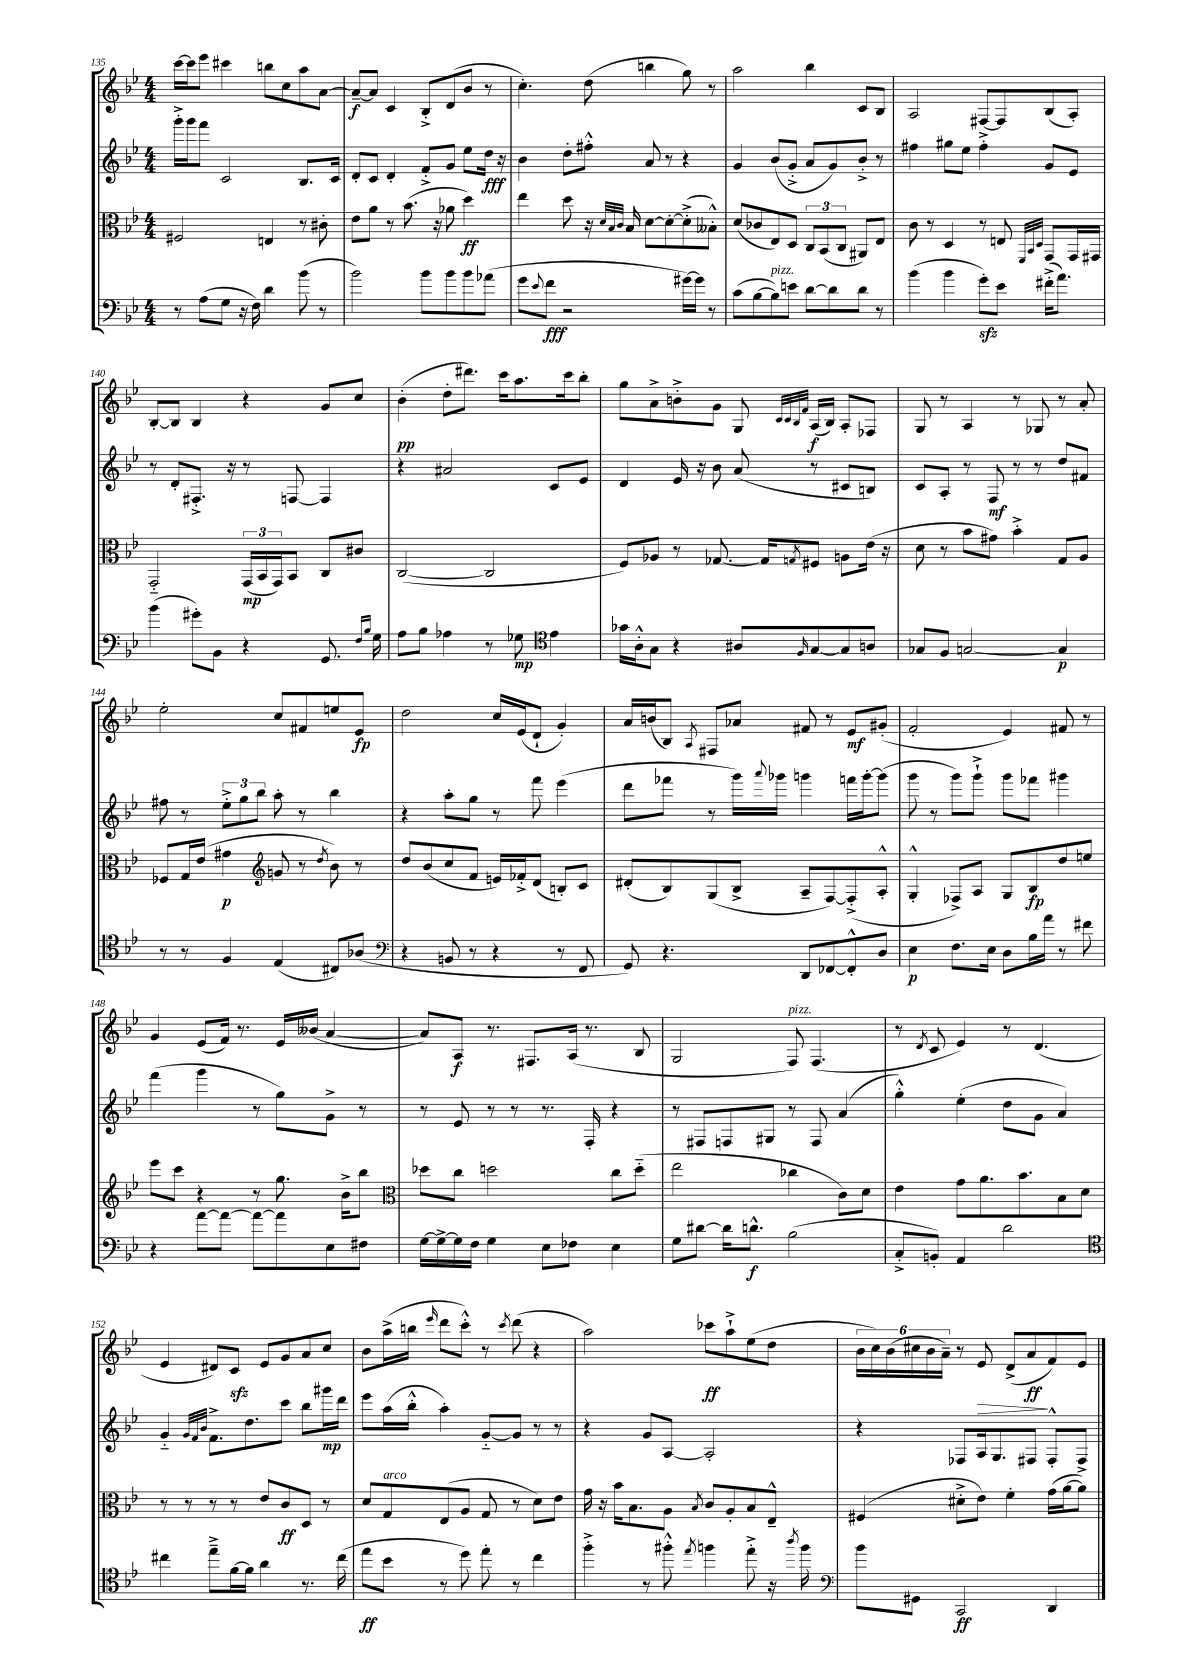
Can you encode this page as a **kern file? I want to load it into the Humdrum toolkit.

**kern	**dynam	**kern	**dynam	**kern	**dynam	**kern	**dynam
*part4	*part4	*part3	*part3	*part2	*part2	*part1	*part1
*staff4	*staff4	*staff3	*staff3	*staff2	*staff2	*staff1	*staff1
*clefF4	*	*clefC3	*	*clefG2	*	*clefG2	*
*k[b-e-]	*	*k[b-e-]	*	*k[b-e-]	*	*k[b-e-]	*
*M4/4	*	*M4/4	*	*M4/4	*	*M4/4	*
=135	=135	=135	=135	=135	=135	=135	=135
8r	.	2F#X/	.	16ggg'^\LL	.	[16ccc\LL	.
.	.	.	.	16ggg\J	.	16ccc\J]	.
(8A\L	.	.	.	8fff\J	.	8eee-\J	.
8G\J	.	.	.	2c/	.	4ccc#X\	.
16r	.	.	.	.	.	.	.
16F\)	.	.	.	.	.	.	.
4d\	.	4En/	.	.	.	8bbn\L	.
.	.	.	.	.	.	8cc\	.
(8b-\	.	8r	.	8.B-/L	.	8aa\	.
8r	.	8c#X'\	.	.	.	[8a\J	.
.	.	.	.	16c/Jk	.	.	.
=136	=136	=136	=136	=136	=136	=136	=136
2b-\)	.	8e-\L	.	8d'/L	.	8a~/L_	f
.	.	8a\J	.	8c/J	.	8a/J]	.
.	.	8r	.	4d'/	.	4c/	.
.	.	(8.b-\	.	.	.	.	.
8b-\L	.	.	.	8f'^/L	.	8B-'^/L	.
.	.	16r	.	.	.	.	.
8b-\	.	8a-X\	.	8g/J	.	(8d/	.
8b-\	.	4dd\)	ff	8ee-\L	.	8b-/J	.
(8a-X\J	.	.	.	16dd\Jk	fff	8r	.
.	.	.	.	16r	.	.	.
=137	=137	=137	=137	=137	=137	=137	=137
8g\L	.	4ee-\	.	4b-\	.	4.cc'\)	.
8qqe-/	.	.	.	.	.	.	.
8f\J	fff	.	.	.	.	.	.
2r	.	8dd\	.	8dd'\L	.	.	.
.	.	16r	.	8ff#X'^^\J	.	(8dd\	.
.	.	32qqd/LLL	.	.	.	.	.
.	.	32qqB-/	.	.	.	.	.
.	.	32qqc/JJJ	.	.	.	.	.
.	.	16B-/	.	.	.	.	.
.	.	[8d\L	.	8a/	.	4bbn\	.
.	.	8d'\_	.	8r	.	.	.
[16g#X\LL)	.	(8d'^\]	.	4r	.	8gg\)	.
16g#\JJ]	.	.	.	.	.	.	.
8r	.	8B--X'^^\J)	.	.	.	8r	.
=138	=138	=138	=138	=138	=138	=138	=138
(8c\L	.	(8d/L	.	4g/	.	2aa\	.
[8B-\	.	8c-X/	.	.	.	.	.
!LO:TX:a:i:t=pizz.	!	!	!	!	!	!	!
8B-\])	.	8E-/)	.	(8b-/L	.	.	.
8en\J	.	8D/J	.	8g'^/J	.	.	.
[8d\L	.	12C/L	.	8a/L	.	4bb-\	.
.	.	(12BB-/	.	.	.	.	.
8d\]	.	.	.	8g/)	.	.	.
.	.	12C/J	.	.	.	.	.
8d\J	.	8AA#X/L)	.	8b-'^/J	.	8c/L	.
8r	.	8E-/J	.	8r	.	8B-/J	.
=139	=139	=139	=139	=139	=139	=139	=139
(4b-\	.	8c\	.	4ff#X\	.	2A/	.
.	.	8r	.	.	.	.	.
4b-\	.	4D/	.	8gg#X\L	.	.	.
.	.	.	.	8ee-\J	.	.	.
8gzz'\L)	.	8r	.	4ff#'^\	.	[8F#X/L	.
8e-\J	.	8En/	.	.	.	8F#/]	.
.	.	32qqFF/LLL	.	.	.	.	.
.	.	32qqBB-/	.	.	.	.	.
.	.	32qqD/JJJ	.	.	.	.	.
(16f#X'^\KL	.	8GG/L	.	8g/L	.	(8B-/	.
8.a\J)	.	.	.	.	.	.	.
.	.	16GG/L	.	8e-/J	.	8A'/J)	.
.	.	16GG#X/JJ	.	.	.	.	.
!!LO:LB:g=z
=140	=140	=140	=140	=140	=140	=140	=140
(4b-\	.	2GG/	.	8r	.	[8B-'/L	.
.	.	.	.	8d'/L	.	8B-/J]	.
8g#X'\L)	.	.	.	8.F#X'^/J	.	4B-/	.
8BB-\J	.	.	.	.	.	.	.
.	.	.	.	16r	.	.	.
4r	.	(24GG/LL	mp	8r	.	4r	.
.	.	24BB-/	.	.	.	.	.
.	.	24GG/J)	.	.	.	.	.
.	.	8BB-/J	.	[8Fn/	.	.	.
8.GG/	.	8C/L	.	4F/]	.	8g/L	.
.	.	8c#X/J	.	.	.	8cc/J	.
16qqF/LL	.	.	.	.	.	.	.
16qqB-/JJ	.	.	.	.	.	.	.
16G\	.	.	.	.	.	.	.
=141	=141	=141	=141	=141	=141	=141	=141
8A\L	.	([2C/	.	4r	.	(4b-'\	pp
8B-\J	.	.	.	.	.	.	.
4A-X\	.	.	.	2a#X/	.	8dd'\L	.
.	.	.	.	.	.	8.ddd#X\J)	.
8r	.	2C/]	.	.	.	.	.
.	.	.	.	.	.	16ccc\KL	.
8G-X\	mp	.	.	.	.	8.aa\	.
*clefC4	*	*	*	*	*	*	*
4e-\	.	.	.	8c/L	.	.	.
.	.	.	.	.	.	16ccc\k	.
.	.	.	.	8e-/J	.	8bb-'\J	.
=142	=142	=142	=142	=142	=142	=142	=142
16g-X\LL	.	8F/L)	.	4d/	.	8gg\L	.
16A'^^\J	.	.	.	.	.	.	.
8G\J	.	8A-X/J	.	.	.	8a^\	.
4r	.	8r	.	16e-/	.	8bn'^\	.
.	.	.	.	16r	.	.	.
.	.	[8.G-X/	.	8b-\	.	8g\J	.
8A#X/L	.	.	.	(8a/	.	8G/	.
.	.	16G-/KL]	.	.	.	.	.
.	.	.	.	.	.	32qqc/LLL	.
.	.	.	.	.	.	32qqc/	.
.	.	.	.	.	.	32qqB-/	.
16qqF/	.	8qGn/	.	.	.	32qqf/JJJ	.
[8G/	.	8F#X/J	.	8r	.	(16A/LL	f
.	.	.	.	.	.	16B-/JJ)	.
8G/]	.	8An\L	.	8c#X/L	.	8A'/L	.
8An/J	.	(16e-\Jk	.	8Bn/J)	.	8F-X/J	.
.	.	16r	.	.	.	.	.
=143	=143	=143	=143	=143	=143	=143	=143
8G-X/L	.	8d\	.	8c/L	.	8G/	.
8F/J	.	8r	.	8A'/J	.	8r	.
[2Gn/	.	8b-\L	.	8r	.	4A/	.
.	.	8g#X\J)	.	8F/	mf	.	.
.	.	4b-'^\	.	8r	.	8r	.
.	.	.	.	8r	.	8G-X/	.
4G/]	p	8G/L	.	8dd/L	.	8r	.
.	.	8A/J	.	8f#X/J	.	8a'/	.
!!LO:LB:g=z
=144	=144	=144	=144	=144	=144	=144	=144
8r	.	8F-X/L	.	8ff#X\	.	2ee-'\	.
8r	.	16G/L	.	8r	.	.	.
.	.	(16e-/JJ	.	.	.	.	.
4F/	.	4g#X\	p	12ee-'^\L	.	.	.
.	.	.	.	12gg\	.	.	.
.	.	.	.	12bb-\J	.	.	.
*	*	*clefG2	*	*	*	*	*
(4E-/	.	8gn/	.	8aa'\	.	8cc/L	.
.	.	8r	.	8r	.	8f#X/	.
.	.	8qdd/	.	.	.	.	.
8C#X/L)	.	8b-\)	.	4bb-\	.	8een/	.
(8A-X/J	.	8r	.	.	.	8e-/J	fp
=145	=145	=145	=145	=145	=145	=145	=145
*clefF4	*	*	*	*	*	*	*
4r	.	8dd/L	.	4r	.	2dd\	.
.	.	(8b-/	.	.	.	.	.
8BBn/	.	8cc/	.	8aa'\L	.	.	.
8r	.	8f/J	.	8gg\J	.	.	.
4r	.	16en/LL)	.	8r	.	16cc/LL	.
.	.	16f-X'^/J	.	.	.	(16e-/J	.
.	.	(8d/J	.	8fff\	.	8d`/J	.
8r	.	8Bn'/L)	.	(4eee-\	.	4g'/)	.
8FF/	.	8c/J	.	.	.	.	.
=146	=146	=146	=146	=146	=146	=146	=146
8GG/)	.	(8d#X'/L	.	8ddd\L	.	16a/LL	.
.	.	.	.	.	.	(16bn/J	.
4.r	.	8B-/)	.	8fff-X\J	.	8B-/J)	.
.	.	.	.	.	.	8qA/	.
.	.	(8G/	.	8r	.	8F#X/L	.
.	.	8B-^/J	.	16ggg\LL)	.	8a-X/J	.
.	.	.	.	8qqaaa/	.	.	.
.	.	.	.	16ggg-X\JJ	.	.	.
8DD/L	.	8A~/L	.	4gggn\	.	8f#X/	.
[8FF-X/	.	[8F/)	.	.	.	8r	.
8FF-'^^/]	.	(8F'^/]	.	16fffn\LL	.	8e-/L	mf
.	.	.	.	[16ggg'\J	.	.	.
8D/J	.	8A'^^/J	.	(8ggg\J]	.	(8g#X'/J	.
=147	=147	=147	=147	=147	=147	=147	=147
4E-\	p	4G'^^/	.	8ggg\	.	2f'/	.
.	.	.	.	8r	.	.	.
8.F\L	.	8F-X^/L)	.	8ggg\L)	.	.	.
.	.	8A/J	.	8ggg`^\J	.	.	.
16E-\Jk	.	.	.	.	.	.	.
8D\L	.	8G/L	.	8ggg\L	.	4e-/)	.
16B-\L	.	8B-/	fp	8fff-X\J	.	.	.
16a\JJ	.	.	.	.	.	.	.
8r	.	8dd/	.	4ggg#X\	.	8f#X/	.
8f#X\	.	8een/J	.	.	.	8r	.
!!LO:LB:g=z
=148	=148	=148	=148	=148	=148	=148	=148
4r	.	8eee-\L	.	(4fff\	.	4g/	.
.	.	8ccc\J	.	.	.	.	.
[8a\L	.	4r	.	4ggg\	.	(8e-/L	.
8a\J_	.	.	.	.	.	16f/Jk)	.
.	.	.	.	.	.	8.r	.
8a\L_	.	8r	.	8r	.	.	.
8a\]	.	8.gg\	.	8gg\L)	.	16e-/LL	.
.	.	.	.	.	.	(16b--X/JJ	.
8E-\	.	.	.	8g^\J	.	[4a/	.
.	.	16b-^\KL	.	.	.	.	.
8F#X\J	.	8bb-\J	.	8r	.	.	.
=149	=149	=149	=149	=149	=149	=149	=149
*	*	*clefC3	*	*	*	*	*
[16G\LL	.	8dd-X\L	.	8r	.	8a/L])	.
16G^\_	.	.	.	.	.	.	.
16G\]	.	8cc\J	.	8e-/	.	8A/J	f
16F\JJ	.	.	.	.	.	.	.
4G\	.	2ddn\	.	8r	.	8.r	.
.	.	.	.	8r	.	.	.
.	.	.	.	.	.	8.F#X/L	.
8E-\L	.	.	.	8.r	.	.	.
8F-X\J	.	.	.	.	.	(16A/Jk	.
.	.	.	.	16F'/	.	8.r	.
4E-\	.	8cc\L	.	4r	.	.	.
.	.	(8dd\J	.	.	.	8B-/	.
=150	=150	=150	=150	=150	=150	=150	=150
8G\L	.	2ee-\	.	8r	.	2G/	.
[8d#X\J	.	.	.	8F#X/L	.	.	.
16d#\KL]	.	.	.	8Fn/	.	.	.
8.dn^^\J	f	.	.	.	.	.	.
.	.	.	.	8G#X/J	.	.	.
!	!	!	!	!	!	!LO:TX:a:i:t=pizz.	!
(2B-\	.	4cc-X\	.	8r	.	8F/)	.
.	.	.	.	8F/	.	(4.F/	.
.	.	8c\L)	.	(4a/	.	.	.
.	.	8d\J	.	.	.	.	.
=151	=151	=151	=151	=151	=151	=151	=151
8C'^/L	.	4e-\	.	4gg'^^\)	.	8r	.
.	.	.	.	.	.	8qd/	.
8BBn'/J)	.	.	.	.	.	8c/	.
4AA/	.	8g\L	.	(4ee-'\	.	4e-/)	.
.	.	8.a\	.	.	.	.	.
2d\	.	.	.	8dd\L	.	8r	.
.	.	8.b-\	.	.	.	.	.
.	.	.	.	8g\J	.	(4.d/	.
.	.	8B-\	.	4a/)	.	.	.
.	.	8d\J	.	.	.	.	.
!!LO:LB:g=z
=152	=152	=152	=152	=152	=152	=152	=152
*clefC4	*	*	*	*	*	*	*
4cc#X\	.	8r	.	4g/	.	4e-/	.
.	.	8r	.	.	.	.	.
.	.	.	.	32qqg/LLL	.	.	.
.	.	.	.	32qqf/	.	.	.
.	.	.	.	32qqb-/JJJ	.	.	.
8ee-~^\L	.	8r	.	8.f^\L	.	8d#X/L)	.
[16f\L	.	8r	.	.	.	8czz/J	.
16f\JJ]	.	.	.	8.dd\	.	.	.
4a\	.	8e-/L	.	.	.	8e-/L	.
.	.	8c/	ff	8ccc\J	.	8g/	.
8.r	.	8D/J	.	8bb-\L	.	8a/	.
.	.	8r	.	16ggg#X\L	mp	8cc/J	.
(16cc#\	.	.	.	16ddd\JJ	.	.	.
=153	=153	=153	=153	=153	=153	=153	=153
8ee-\L	ff	8d/L	.	8eee-\L	.	8b-\L	.
!	!	!LO:TX:a:i:t=arco	!	!	!	!	!
8b-\J	.	8G/	.	(16aa\L	.	(16aa^\L	.
.	.	.	.	16bb-'^^\JJ	.	16bbn\JJ	.
.	.	.	.	.	.	16qqeee-/	.
8r	.	(8E-/	.	4aa'\)	.	8ddd\L	.
8dd\)	.	8A/J	.	.	.	8ccc'^^\J)	.
8ee-'\	.	8G/	.	[8g/L	.	8r	.
.	.	.	.	.	.	8qccc/	.
8r	.	8r	.	8g/J]	.	(8ddd\	.
4cc\	.	8d\L)	.	8r	.	4r	.
.	.	8e-\J	.	8r	.	.	.
=154	=154	=154	=154	=154	=154	=154	=154
4ff'^\	.	16g\	.	4r	.	2aa\)	.
.	.	16r	.	.	.	.	.
.	.	16b-\KL	.	.	.	.	.
.	.	8.B-\	.	.	.	.	.
8r	.	.	.	8g/L	.	.	.
8ff#X'^^\	.	8A\J	.	[8A/J	.	.	.
8qee-/	.	8qB-/	.	.	.	.	.
4ffn\	.	8c/L	.	2A'/]	.	8ccc-X\L	ff
.	.	8A'/	.	.	.	8aa`^\	.
8ee-'^\	.	8B-/	.	.	.	(8ee-\	.
16r	.	8E-~^^/J	.	.	.	8dd\J	.
8qaa/	.	.	.	.	.	.	.
16ff\	.	.	.	.	.	.	.
=155	=155	=155	=155	=155	=155	=155	=155
*clefF4	*	*	*	*	*	*	*
8b-\L	.	(4F#X/	.	4r	.	24b-\LL	.
.	.	.	.	.	.	24cc\)	.
.	.	.	.	.	.	(24b-\	.
8GG#X\J	.	.	.	.	.	24cc#X\	.
.	.	.	.	.	.	24b-\	.
.	.	.	.	.	.	24a~\JJ)	.
2CC/	ff	8d#X'^\L	.	8F-X/L	.	8r	.
!	!	!	!	!	!	!	!LO:HP:b
.	.	8e-\J)	.	16A/k	.	8e-/	>
.	.	.	.	8.G/	.	.	.
.	.	4f'\	.	.	.	(8d^/L	.
.	.	.	.	8F#X/J	.	8a/	ff
4DD/	.	(16g\LL	.	8F#'^^/L	.	8f/)	]
.	.	[16a\J	.	.	.	.	.
.	.	8a\J])	.	8F#^/J	.	8e-/J	.
==	==	==	==	==	==	==	==
*-	*-	*-	*-	*-	*-	*-	*-
